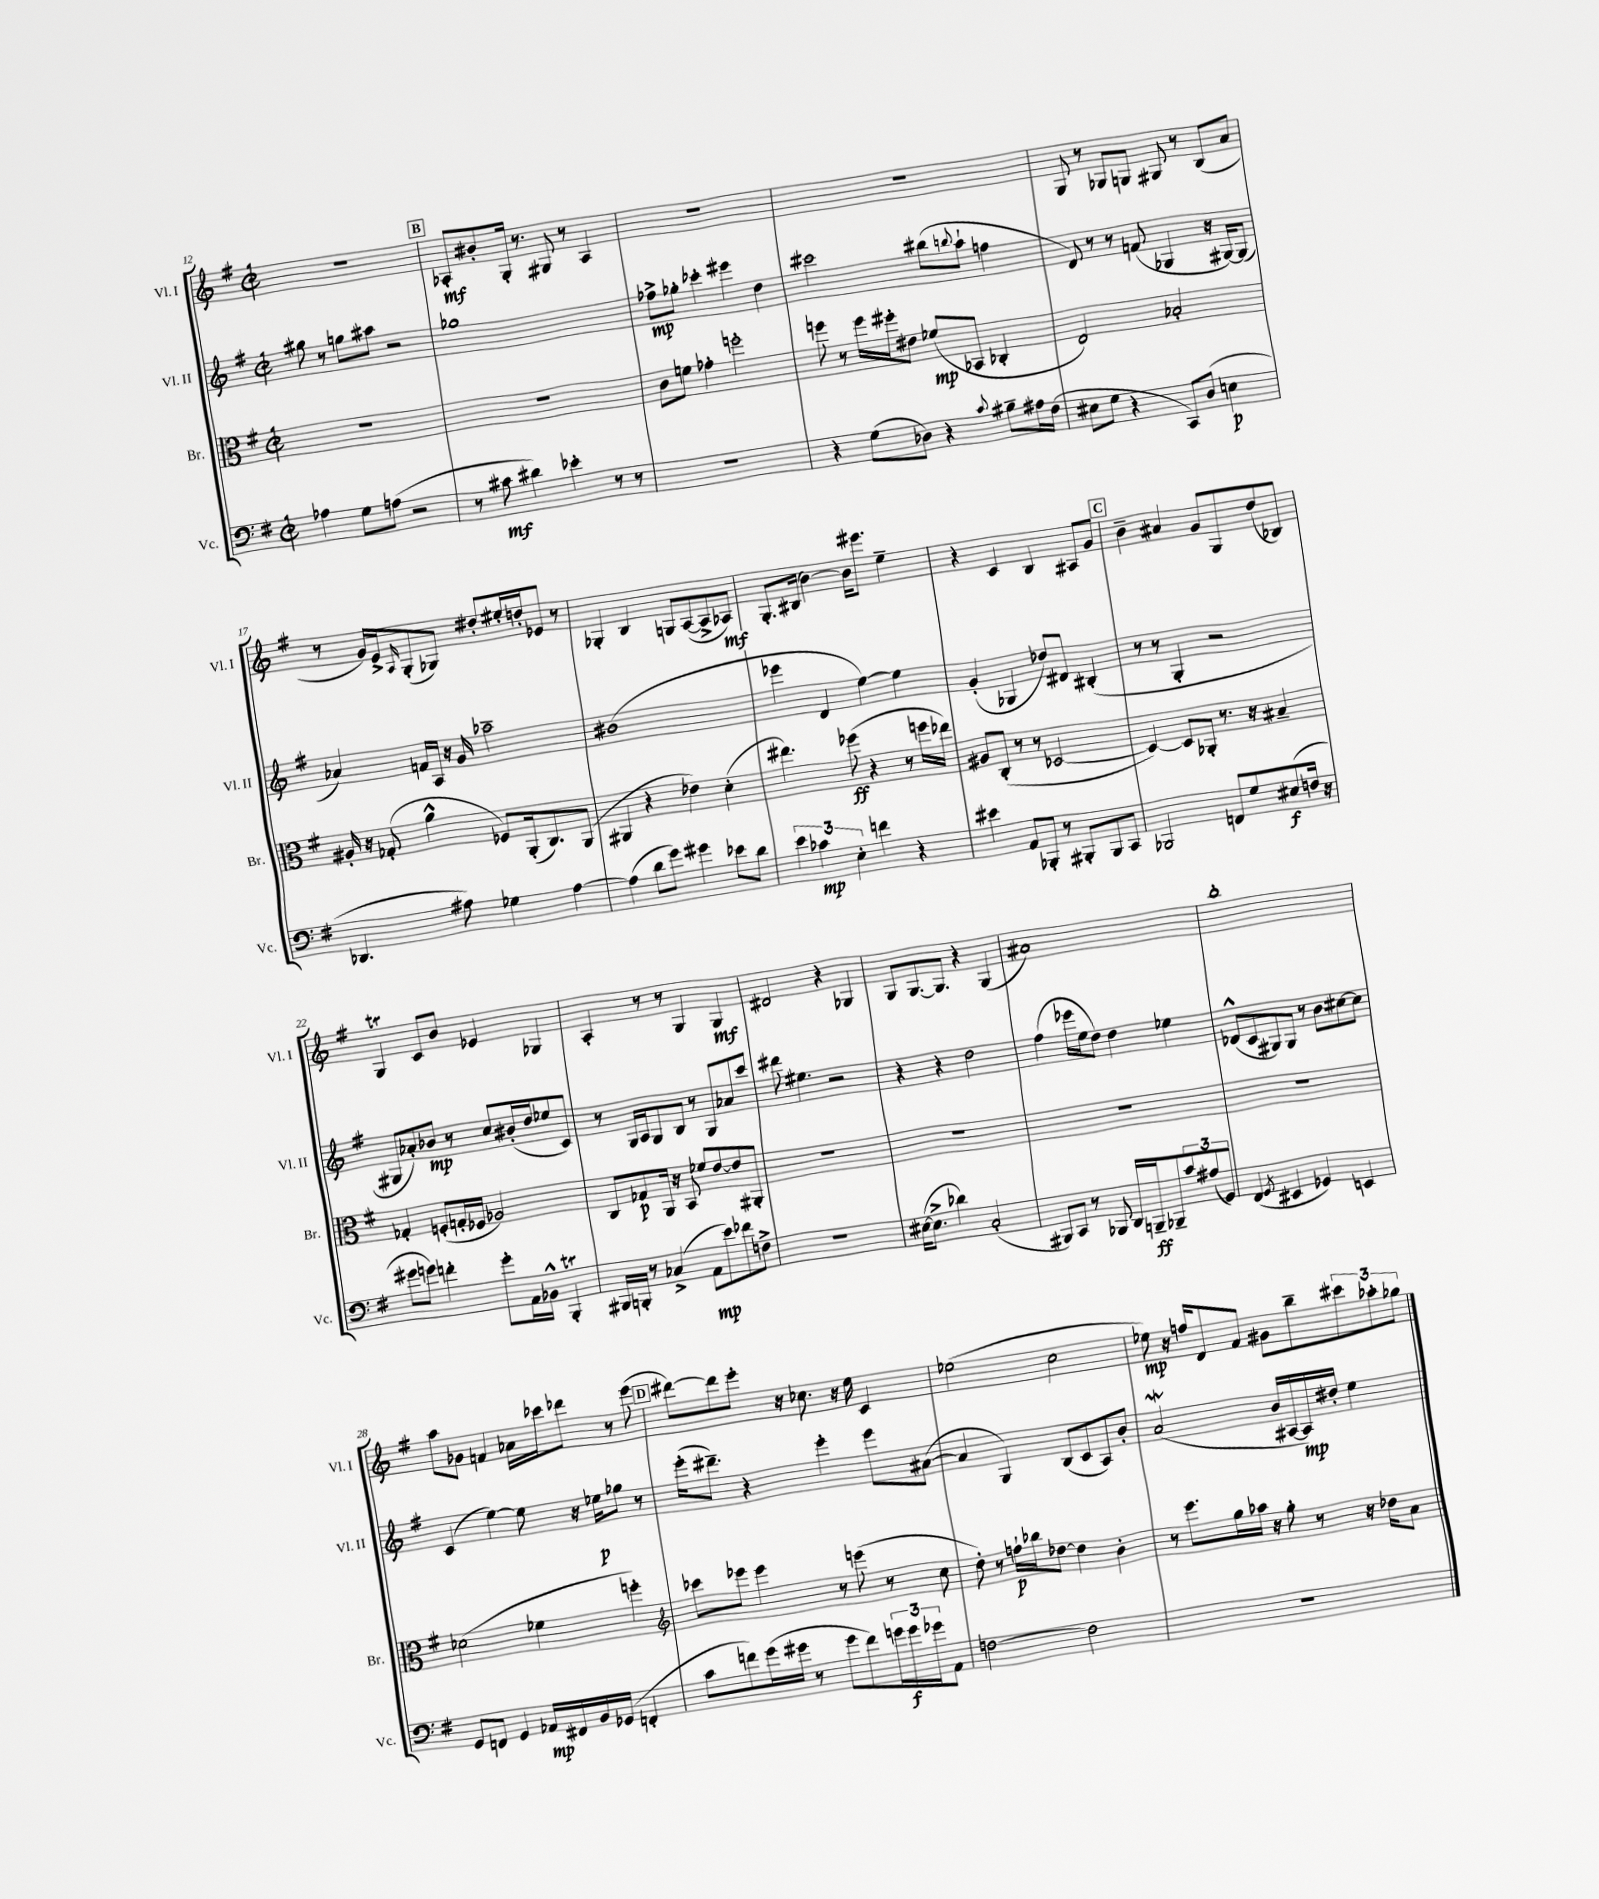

**kern	**dynam	**kern	**dynam	**kern	**dynam	**kern	**dynam
*part4	*part4	*part3	*part3	*part2	*part2	*part1	*part1
*staff4	*staff4	*staff3	*staff3	*staff2	*staff2	*staff1	*staff1
*I"Vc.	*	*I"Br.	*	*I"Vl. II	*	*I"Vl. I	*
*I'Vc.	*	*I'Br.	*	*I'Vl. II	*	*I'Vl. I	*
*clefF4	*	*clefC3	*	*clefG2	*	*clefG2	*
*k[f#]	*	*k[f#]	*	*k[f#]	*	*k[f#]	*
*M2/2	*	*M2/2	*	*M2/2	*	*M2/2	*
*met(c|)	*	*met(c|)	*	*met(c|)	*	*met(c|)	*
=12	=12	=12	=12	=12	=12	=12	=12
4A-X\	.	1r	.	8gg#X\	.	1r	.
.	.	.	.	8r	.	.	.
8G\L	.	.	.	8ggn\L	.	.	.
(8An\J	.	.	.	8aa#X\J	.	.	.
2r	.	.	.	2r	.	.	.
!!LO:REH:place=s1:t=B
=13	=13	=13	=13	=13	=13	=13	=13
8r	.	1r	.	1gg-X	.	8A-X'/L	mf
8c#X\	mf	.	.	.	.	8b#X'/	.
4d#X\)	.	.	.	.	.	16G'/Jk	.
.	.	.	.	.	.	8.r	.
4e-X'\	.	.	.	.	.	8G#X/	.
.	.	.	.	.	.	8r	.
8r	.	.	.	.	.	4A-/	.
8r	.	.	.	.	.	.	.
=14	=14	=14	=14	=14	=14	=14	=14
1r	.	8c\L	.	8ff-X^\L	mp	1r	.
.	.	8fn\J	.	8gg-X'\J	.	.	.
.	.	4g-X'\	.	4ccc-X'\	.	.	.
.	.	2ffn'\	.	4eee#X\	.	.	.
.	.	.	.	4dd\	.	.	.
=15	=15	=15	=15	=15	=15	=15	=15
4r	.	8ffn\	.	2ccc#X\	.	1r	.
.	.	8r	.	.	.	.	.
(8G\L	.	16ff\LL	.	.	.	.	.
.	.	16ff#X'\J	.	.	.	.	.
8D-X\J)	.	8e#X\J	.	.	.	.	.
4r	.	(8f-X/L	mp	(8bb#X\L	.	.	.
.	.	.	.	8qqbbn/	.	.	.
.	.	8BB-X/J	.	8aa`\J	.	.	.
8qqc/	.	.	.	.	.	.	.
8B#X~\L	.	4C-X'/	.	4ffn\	.	.	.
16A#X\L	.	.	.	.	.	.	.
(16F#\JJ	.	.	.	.	.	.	.
=16	=16	=16	=16	=16	=16	=16	=16
8E#X\L	.	2E/)	.	8d/)	.	8G/	.
8G\J	.	.	.	8r	.	8r	.
4r	.	.	.	8r	.	8G-X/L	.
.	.	.	.	(8fn/	.	8Gn/J	.
8CC/L)	.	2B-X'/	.	4G-X/	.	8G#X/	.
(8D/J	.	.	.	.	.	8r	.
4En\	p	.	.	16r	.	(8B/L	.
.	.	.	.	[16G#X/KL)	.	.	.
.	.	.	.	(8G#/J]	.	8a/J	.
!!LO:LB:g=z
=17	=17	=17	=17	=17	=17	=17	=17
4.DD-X/	.	16A#X'/	.	4a-X/)	.	8r	.
.	.	16r	.	.	.	.	.
.	.	(8G-X'/	.	.	.	16g/LL)	.
.	.	.	.	.	.	16e^/J	.
.	.	.	.	.	.	16qqA/	.
.	.	4a^^\	.	16fn/LL	.	(8G'/	.
.	.	.	.	16A/JJ	.	.	.
8A#X\)	.	.	.	16r	.	8G-X/J)	.
.	.	.	.	16g/	.	.	.
4G-X\	.	8F-X/L)	.	2aa-X~\	.	8dd#X'/L	.
.	.	(16AA'/k	.	.	.	16ee#X'/L	.
.	.	8.C/)	.	.	.	16ddn'/J	.
[4A#\	.	.	.	.	.	8e-X/J	.
.	.	(8AA/J	.	.	.	8r	.
=18	=18	=18	=18	=18	=18	=18	=18
(4A#\]	.	4AA#X/	.	(1b#X	.	4G-X'/	.
8d\L	.	4r	.	.	.	4B/	.
8g\J)	.	.	.	.	.	.	.
4g#X\	.	4e-X\)	.	.	.	8Gn/L	.
.	.	.	.	.	.	([8A/	.
8e-X\L	.	(4d'\	.	.	.	8A^/]	.
8d\J	.	.	.	.	.	8A-X/J)	mf
=19	=19	=19	=19	=19	=19	=19	=19
6e\	.	4.ee#X\)	.	4eee-X\	.	8.G'/L	.
6c-X\	mp	.	.	.	.	.	.
.	.	.	.	.	.	(16B#X/Jk	.
.	.	.	.	4d/	.	[4b\)	.
6E'\	.	.	.	.	.	.	.
.	.	(8ff-X\	ff	.	.	.	.
4fn\	.	4r	.	[4ee\)	.	16b\KL]	.
.	.	.	.	.	.	8.eee#X\J	.
4r	.	8r	.	4ee\]	.	4ee~\	.
.	.	16ffn\LL	.	.	.	.	.
.	.	16ee-X\JJ)	.	.	.	.	.
=20	=20	=20	=20	=20	=20	=20	=20
4e#X\	.	8A#X/L	.	(4g'/	.	4r	.
.	.	(8C'/J	.	.	.	.	.
8AA/L	.	8r	.	4G-X/	.	4c/	.
8BBB-X'/J	.	8r	.	.	.	.	.
8r	.	[2D-X/	.	8dd-X/L)	.	4B/	.
8BBB#X'/L	.	.	.	8d#X/J	.	.	.
8BBB#/	.	.	.	(4B#X'/	.	8A#X/L	.
8CC/J	.	.	.	.	.	8g/J	.
!!LO:REH:place=s1:t=C
=21	=21	=21	=21	=21	=21	=21	=21
2BBB-X/	.	4D-/_)	.	8r	.	4b~\	.
.	.	.	.	8r	.	.	.
.	.	8D-/L]	.	4G'/	.	4a#X/	.
.	.	8AA-X'/J	.	.	.	.	.
8FFn/L	.	8.r	.	2r	.	8g/L	.
8G/	.	.	.	.	.	8G/	.
.	.	16r	.	.	.	.	.
(8E#X/	f	4B#X~/	.	.	.	(8dd/	.
16Fn/Jk	.	.	.	.	.	8B-X/J)	.
16r	.	.	.	.	.	.	.
!!LO:LB:g=z
=22	=22	=22	=22	=22	=22	=22	=22
8g#X\L	.	4G-X'/	.	8G#X/L	.	4GT/	.
8gn\J)	.	.	.	8a-X'/)	.	.	.
4fn'\	.	(8Fn'/L	.	8b-X/J	mp	8c/L	.
.	.	16Gn'/L	.	8r	.	8b/J	.
.	.	16F-X/JJ	.	.	.	.	.
8g'\L	.	2A-X/)	.	8cc/L	.	4e-X/	.
16AA\L	.	.	.	(16b#X'/L	.	.	.
16BB-X^^\JJ	.	.	.	16dd/J	.	.	.
4BBBt'/	.	.	.	8ee-X/	.	4G-X/	.
.	.	.	.	8c/J)	.	.	.
=23	=23	=23	=23	=23	=23	=23	=23
16BBB#X/LL	.	8C/L	.	8r	.	4A'/	.
16BBBn'/JJ	.	.	.	.	.	.	.
8r	.	8G-X/	p	16G/LL	.	.	.
.	.	.	.	16A/J	.	.	.
(4C-X^/	.	16AA/Jk	.	8G/	.	8r	.
.	.	16r	.	.	.	.	.
.	.	8BB/	.	8B/J	.	8r	.
8AA\L	mp	8f-X/L	.	8r	.	4G/	.
8e\)	.	[8e/	.	8G/L	.	.	.
8f-X\	.	8e/]	.	8a-X/	.	4G/	mf
8Fn^\J	.	8AA#X'/J	.	8ccc/J	.	.	.
=24	=24	=24	=24	=24	=24	=24	=24
1r	.	1r	.	8ddd#X\	.	2d#X/	.
.	.	.	.	4.ee#X\	.	.	.
.	.	.	.	2r	.	4r	.
.	.	.	.	.	.	4G-X/	.
=25	=25	=25	=25	=25	=25	=25	=25
([16E#X\KL	.	1r	.	4r	.	8G/L	.
8.E#^\J]	.	.	.	.	.	.	.
.	.	.	.	.	.	[8.G/	.
4d-X\)	.	.	.	4r	.	.	.
.	.	.	.	.	.	8.G/J]	.
(2C'/	.	.	.	2dd\	.	4r	.
.	.	.	.	.	.	(4G/	.
=26	=26	=26	=26	=26	=26	=26	=26
8BBB#X/L)	.	1r	.	(4ff#\	.	1a#X)	.
8CC/J	.	.	.	.	.	.	.
8r	.	.	.	16eee-X\LL	.	.	.
.	.	.	.	16ee\J	.	.	.
8BBB-X/	.	.	.	8dd\J)	.	.	.
16DD/LL	.	.	.	4dd\	.	.	.
16BBBn~/J	ff	.	.	.	.	.	.
8BBB-X~/	.	.	.	.	.	.	.
12c/	.	.	.	4ee-X\	.	.	.
(12A#X/	.	.	.	.	.	.	.
12GG/J)	.	.	.	.	.	.	.
=27	=27	=27	=27	=27	=27	=27	=27
(4FF#/	.	1r	.	(8d-X^^/L	.	1bb'	.
.	.	.	.	8c/	.	.	.
8qGG/	.	.	.	.	.	.	.
4EE#X/	.	.	.	8G#X/)	.	.	.
.	.	.	.	8G#/J	.	.	.
4GG-X/)	.	.	.	8r	.	.	.
.	.	.	.	8b\L	.	.	.
4EEn/	.	.	.	[8cc#X\	.	.	.
.	.	.	.	8cc#\J]	.	.	.
!!LO:LB:g=z
=28	=28	=28	=28	=28	=28	=28	=28
8GG/L	.	(2d-X\	.	(4c/	.	8aa\L	.
8FFn/J	.	.	.	.	.	8g-X\J	.
4GG/	.	.	.	[4ee\)	.	4fn/	.
16AA-X/LL	mp	4f-X\	.	8ee\]	.	16a-X\LL	.
16FF#X/	.	.	.	.	.	16ccc-X\J	.
16BB/	.	.	.	16r	.	8ddd-X\J	.
(16GG-X/JJ	.	.	.	16ee-X\KL	p	.	.
4FFn'/	.	4ffn'\)	.	8gg-X\J	.	8r	.
.	.	.	.	8r	.	(8eee\	.
!!LO:REH:place=s1:t=D
=29	=29	=29	=29	=29	=29	=29	=29
*	*	*clefG2	*	*	*	*	*
8c\L	.	8ccc-X\L	.	(16eee'\KL	.	[8ddd#X\L)	.
.	.	.	.	8.ddd#X~\J)	.	.	.
8fn\)	.	8eee-X\J	.	.	.	8ddd#\]	.
(16g\L	.	4eee-\	.	4r	.	8eee'\J	.
16g#X\JJ	.	.	.	.	.	.	.
8r	.	.	.	.	.	16r	.
.	.	.	.	.	.	8.cc-X\	.
8g#\L	.	8r	.	4eee'\	.	.	.
8f\)	.	(8eeen\	.	.	.	16r	.
.	.	.	.	.	.	16ee\	.
24gn\L	.	8r	.	8eee\L	.	4c/	.
24g\	f	.	.	.	.	.	.
24g-X\J	.	.	.	.	.	.	.
8AA\J	.	8cc\	.	([8a#X\J	.	.	.
=30	=30	=30	=30	=30	=30	=30	=30
[2Fn\	.	8dd'\)	.	4a#/]	.	(2ee-X\	.
.	.	8r	.	.	.	.	.
.	.	16ffn`\LL	p	4G/)	.	.	.
.	.	16bb-X\J	.	.	.	.	.
.	.	[8dd-X\J	.	.	.	.	.
2F\]	.	4dd-\]	.	(8B/L	.	2cc\	.
.	.	.	.	8c/	.	.	.
.	.	4b'\	.	8A/)	.	.	.
.	.	.	.	8b'/J	.	.	.
=31	=31	=31	=31	=31	=31	=31	=31
1r	.	8r	.	(2aW/	.	8ee-X\)	mp
.	.	8.eee\L	.	.	.	16r	.
.	.	.	.	.	.	16ffn/KL	.
.	.	.	.	.	.	8d/	.
.	.	16gg\L	.	.	.	.	.
.	.	16aa-X\JJ	.	.	.	8f#/J	.
.	.	16r	.	.	.	.	.
.	.	8gg'\	.	16b/LL	.	8g#X\L	.
.	.	.	.	[16A#X/	.	.	.
.	.	8r	.	16A#/])	mp	8bb~\	.
.	.	.	.	16dd#X'/JJ	.	.	.
.	.	16r	.	4ee\	.	12ccc#X\	.
.	.	16dd-X\KL	.	.	.	.	.
.	.	.	.	.	.	12aa-X'\	.
.	.	8a\J	.	.	.	.	.
.	.	.	.	.	.	12gg-X\J	.
==	==	==	==	==	==	==	==
*-	*-	*-	*-	*-	*-	*-	*-
